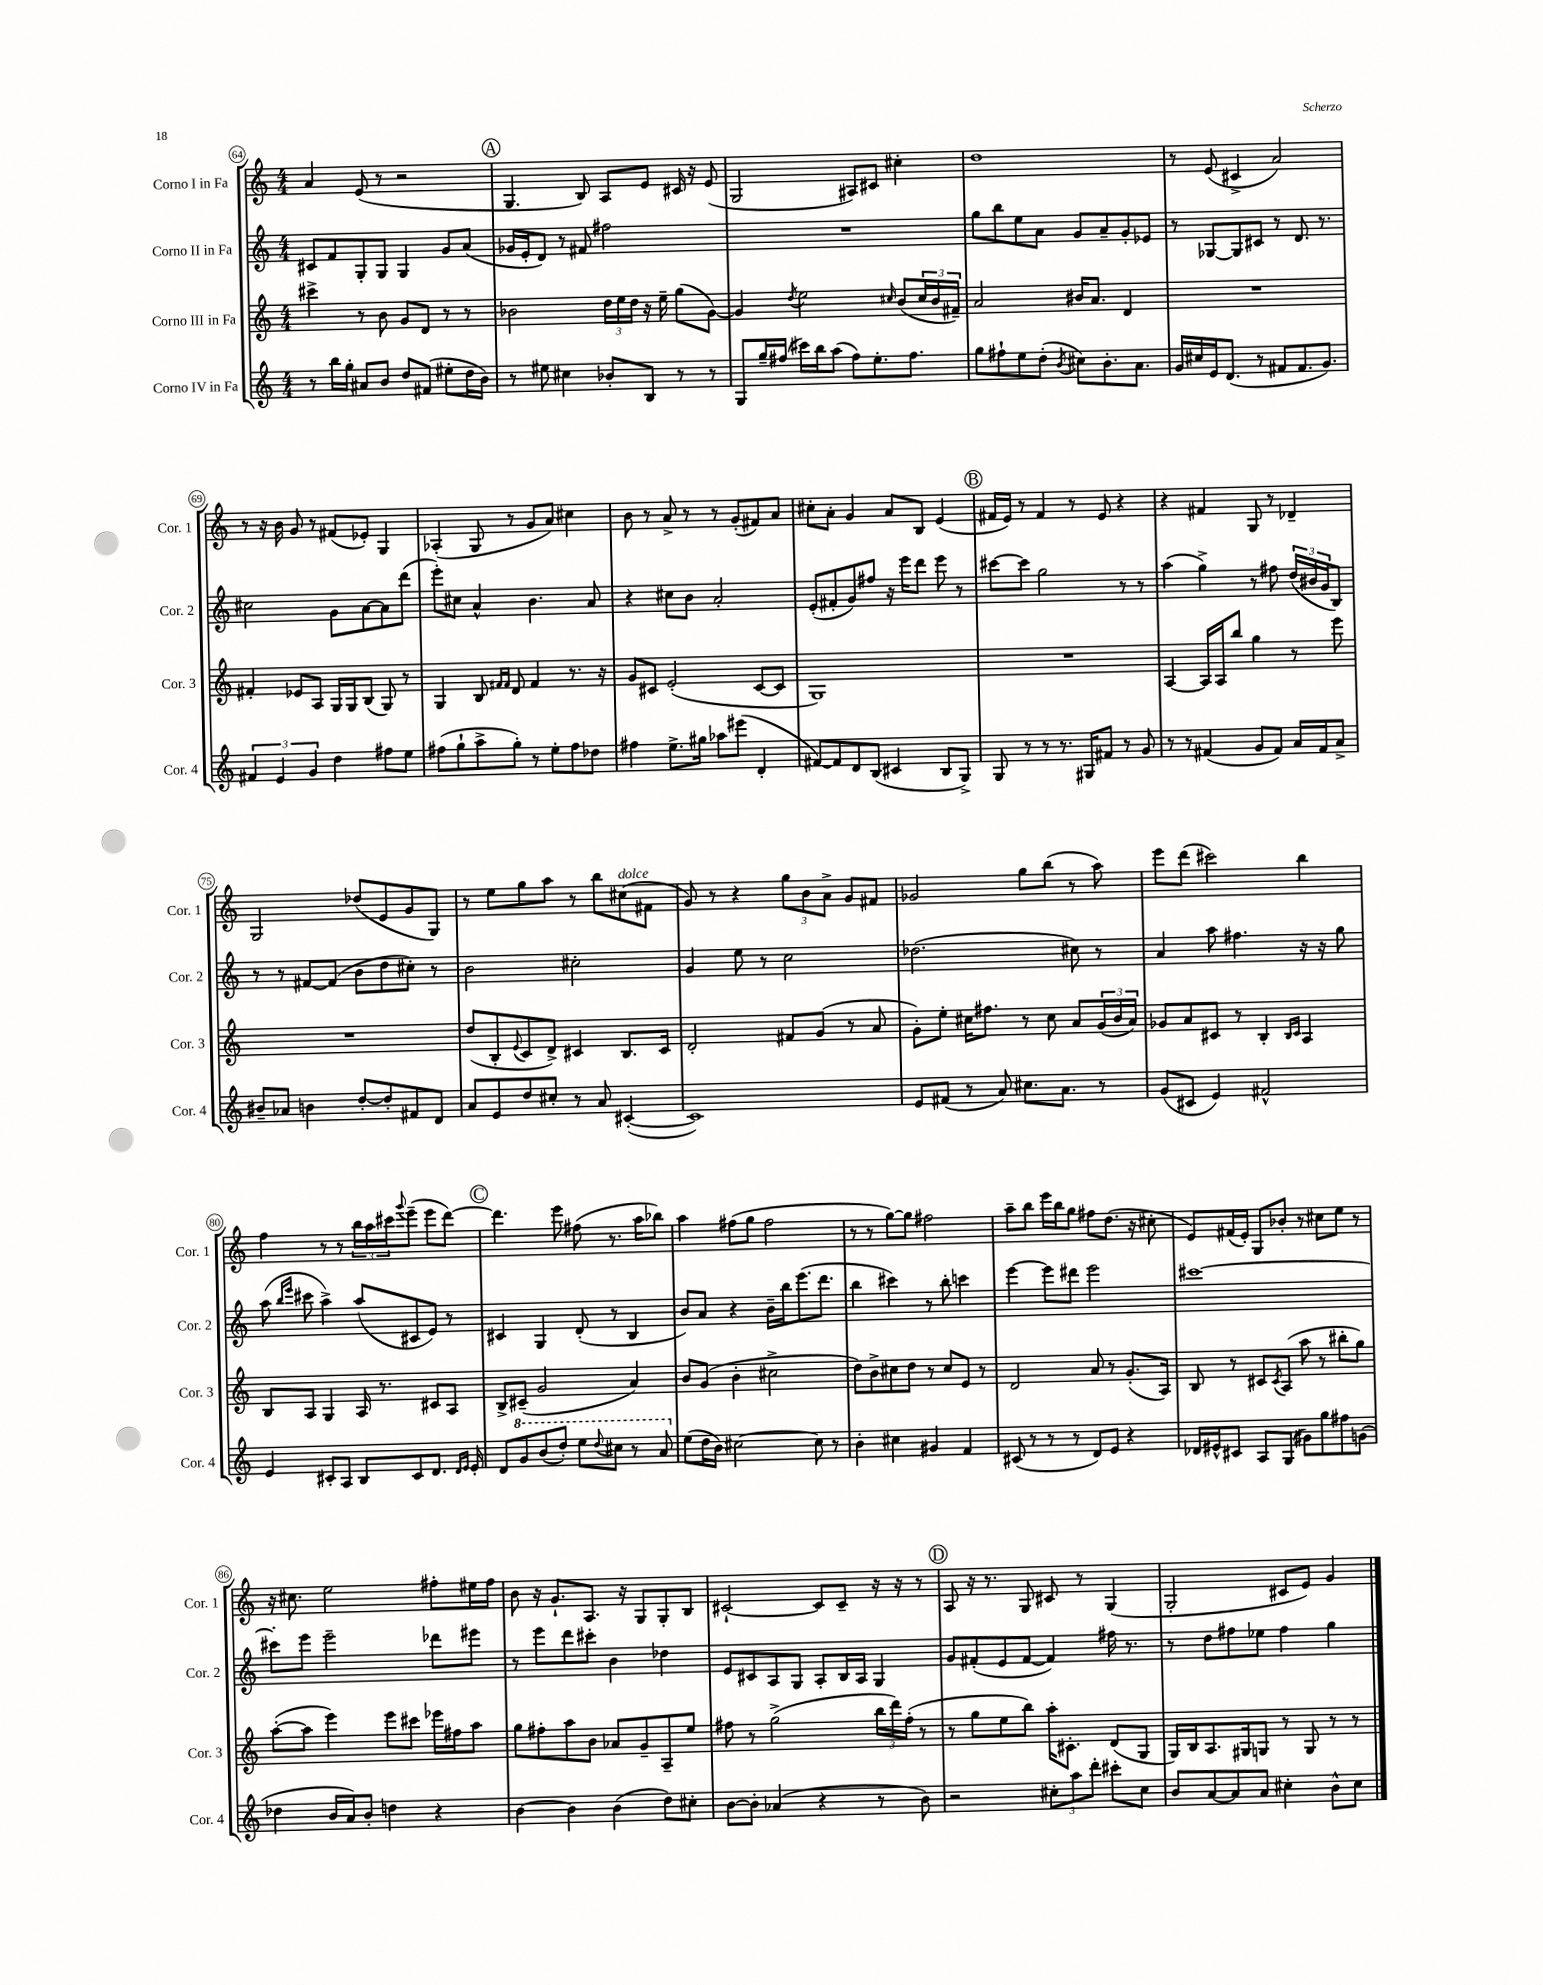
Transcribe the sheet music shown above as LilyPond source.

<<
\new StaffGroup <<
\new Staff = "s0" \with { instrumentName = "Corno I in Fa" shortInstrumentName = "Cor. 1" } {
    \clef treble \key c \major \numericTimeSignature \time 4/4
    a'4 e'8( r8 r2 |
    \mark \markup { \circle "A" } g4. b8) a8 e'8 cis'16 r16 e'8( |
    g2 ais8) cis'8 cis''4-. |
    d''1 |
    r8 e'8( cis'4-> a'2) |
    r8 r16 b'16 g'8 r8 fis'8( ees'8-.) g4 |
    aes4-.( g8 r8 g'8 a'8) cis''4 |
    b'8 r8 a'8-> r8 r8 g'8-.( fis'8) a'8 |
    cis''8-. a'8-. g'4 a'8 b8 e'4( |
    \mark \markup { \circle "B" } fis'16 e'16) r8 fis'4 r8 e'8 r4 |
    r4 fis'4 g8 r8 des'4-- |
    g2 des''8( e'8 g'8 g8) |
    r8 e''8 g''8 a''8 r8 b''8 cis''8^\markup { \italic "dolce" }( fis'8 |
    g'8) r8 r4 \tuplet 3/2 { g''8 b'8 a'8-> } g'8 fis'8 |
    ges'2 g''8 b''8( r8 a''8) |
    e'''8 d'''8( cis'''2) b''4 |
    f''4 r8 r8 \tuplet 3/2 { b''16 a''16 cis'''16 } \appoggiatura { g'''8 } e'''8--( e'''8 d'''8~) |
    \mark \markup { \circle "C" } d'''4. e'''8 fis''8( r8. a''16 bes''8) |
    a''4 fis''8( g''8 fis''2 |
    r8 r8 g''8~) g''8 fis''2 |
    a''8-- b''8 e'''16 b''16 g''8 fis''8 d''8.( r16 cis''8-. |
    e'8) fis'16( e'16-.) g8 bes'8-. r8 cis''8 e''8 r8 |
    r16 cis''8. e''2 fis''8-. eis''16 fis''16 |
    b'8 r16 g'8.-! a8. r16 g8 g8-. b8 |
    cis'2~-! cis'8 cis'8-- r16 r16 r8 |
    \mark \markup { \circle "D" } a8 r16 r8. g8 cis'8 r8 g4( |
    g2-. cis'8 e'8) g'4 \bar "|." |
}
\new Staff = "s1" \with { instrumentName = "Corno II in Fa" shortInstrumentName = "Cor. 2" } {
    \clef treble \key c \major \numericTimeSignature \time 4/4
    cis'8 f'8 g8-. g8 g4 g'8 a'8( |
    \mark \markup { \circle "A" } ges'16 e'16-. d'8) r8 fis'8 fis''2 |
    R1 |
    g''8 b''8 e''8 a'8 g'8 a'8-- g'8-. ees'8 |
    r8 ges8~ ges8 cis'8 r8 d'8. r8. |
    cis''2 g'8 a'8~ a'8 d'''8( |
    e'''8-.) cis''8 a'4-^ b'4. a'8 |
    r4 cis''8 b'8 a'2-. |
    e'8-.( fis'8-. g'8) fis''8 r16 e'''16 d'''8 e'''8 r8 |
    \mark \markup { \circle "B" } cis'''8~ cis'''8 g''2 r8 r8 |
    a''4( g''4->) r8 fis''8 \tuplet 3/2 { d''16( bis'16 g'16 } b8) |
    r8 r8 fis'8~ fis'8( b'8 d''8 cis''8-.) r8 |
    b'2 cis''2-. |
    g'4 e''8 r8 c''2 |
    des''2.( cis''8) r8 |
    a'4 a''8 fis''4. r16 r16 g''8 |
    a''8( \grace { b''16 e'''16 } cis'''8 a''4->) a''8( cis'8 e'8) r8 |
    \mark \markup { \circle "C" } cis'4 g4 d'8-.( r8 b4 |
    b'8) a'8 r4 b'16-- b''16 e'''8.( d'''8. |
    b''4 cis'''4) r8 b''8-. c'''4 |
    e'''4~ e'''8 dis'''8 e'''2 |
    cis'''1~ |
    cis'''8-. e'''8 e'''2-- des'''8 eis'''8 |
    r8 e'''8 d'''8 cis'''8-. b'4 des''4 |
    e'8 cis'8 a8 g8 a8-. b16 a16 g4 |
    \mark \markup { \circle "D" } g'8 fis'8-.( e'8 fis'8~ fis'4) fis''16 r8. |
    r8 d''8 fis''8 ees''8 fis''4 g''4 \bar "|." |
}
\new Staff = "s2" \with { instrumentName = "Corno III in Fa" shortInstrumentName = "Cor. 3" } {
    \clef treble \key c \major \numericTimeSignature \time 4/4
    cis'''4-> r8 b'8 g'8 d'8 r8 r8 |
    \mark \markup { \circle "A" } bes'2 \tuplet 3/2 { d''16 e''16 d''16 } r16 e''16-- g''8( g'8~) |
    g'4 \acciaccatura { d''8 } e''2 \grace { cis''16 } b'8( \tuplet 3/2 { cis''16 b'16 fis'16--) } |
    a'2 bis'16 a'8. d'4 |
    R1 |
    fis'4-. ees'8 a8 g16 g16 b8( g8) r8 |
    g4 b8 \grace { fis'16 fis'16 } d'8 fis'4 r8. r16 |
    g'8 cis'8 e'2-.( cis'8~ cis'8 |
    g1) |
    \mark \markup { \circle "B" } R1 |
    a4~ a16 a16 b''8 g''4 r8 e'''8 |
    R1 |
    d''8( b8-. \appoggiatura { e'8 } c'8 d'8->) cis'4 b8. cis'16 |
    d'2-. fis'8 g'8( r8 a'8 |
    g'8-.) e''8-. cis''16 fis''8. r8 cis''8 a'8 \tuplet 3/2 { g'16( b'16 a'16) } |
    ges'8 a'8 cis'8 r8 b4-. \grace { b16 cis'16 } a4 |
    b8 a8 g4 a16 r8. cis'8 a8 |
    \mark \markup { \circle "C" } b8-> cis'8--( g'2 a'4) |
    b'8 g'8( b'4-. cis''2-> |
    d''8) b'8-> cis''8 d''8 r8 cis''8 e'8 r8 |
    d'2 a'8 r8 g'8.-.( a16) |
    b8 r8 cis'8 \acciaccatura { cis'8 } a8( a''8 r8 bis''8-. g''8) |
    a''8~-.( a''8 e'''4) e'''8 cis'''8 ees'''16 fis''16 a''8 |
    g''8 fis''8-. a''8 b'8 aes'8 g'8-- a8-- e''8 |
    fis''8 r8 g''2->( \tuplet 3/2 { b''16 d'''16) fis''16-.( } r8 |
    \mark \markup { \circle "D" } r8 g''8 e''8 b''8) a''16-. cis'8.-. d'8( g8 |
    g16) b16 a8. gis16 g8 r8 g8 r8 r8 \bar "|." |
}
\new Staff = "s3" \with { instrumentName = "Corno IV in Fa" shortInstrumentName = "Cor. 4" } {
    \clef treble \key c \major \numericTimeSignature \time 4/4
    r8 b''16 g''16-. ais'8 b'8 d''8 fis'8( eis''8-. d''16 b'16) |
    \mark \markup { \circle "A" } r8 eis''8 cis''4 bes'8-. b8 r8 r8 |
    g8 g''16-- fis''16( cis'''16) b''16 a''8( fis''8) e''8.-. fis''8. |
    g''8 fis''8-! e''8 d''8-.( \acciaccatura { b'8 } cis''8) b'8.-. a'8. |
    g'16 cis''16 e'16 d'8.( r8 fis'8 fis'8. g'8.) |
    \tuplet 3/2 { fis'4 e'4 g'4 } d''4 fis''8 e''8 |
    fis''8( g''8-! a''8-> g''8-.) r8 e''8-. fis''8 des''8 |
    fis''4 e''8.-> gis''16 aes''8 eis'''8( d'4-. |
    fis'8~) fis'8 d'8 b8( cis'4 b8 g8->) |
    \mark \markup { \circle "B" } g8 r8 r8 r8. gis16 fis'8 r8 g'8 |
    r8 r8 fis'4( g'8 fis'8) a'16 fis'16 a'8-> |
    bis'8-- aes'8 b'4 d''8~-. d''8-. fis'8 d'8 |
    a'8 e'8 d''8 cis''8-. r8 a'8 cis'4~-.( |
    cis'1) |
    e'8 fis'8( r8 a'8) cis''8. a'8. r8 |
    g'8( cis'8 e'4) fis'2-^ |
    e'4 cis'8-. a8 b8 cis'8 d'8. \grace { d'16 e'16 } e'16-. |
    \mark \markup { \circle "C" } d'8 \ottava #1 g''8 b''8( d'''8-.) e'''8 \appoggiatura { d'''8 } cis'''8 r8 a''8 \ottava #0 |
    e''8( d''16 b'16) cis''2~ cis''8 r8 |
    b'4-. cis''4 gis'4 f'4 |
    cis'8( r8 r8 r8 d'8) e'8 r4 |
    des'16 eis'16-^ cis'8 a8 g8( gis'8) g''8 fis''8 g'8( |
    des''4 b'16 a'16) b'8-. d''4 r4 |
    b'4~ b'4 b'4( d''8) cis''8-. |
    b'8~ b'8-. aes'4( r4 r8 b'8) |
    \mark \markup { \circle "D" } r2 \tuplet 3/2 { cis''8-. a''8 d'''8-. } cis'''8-. cis''8 |
    b'8 a'8~ a'8 a'8 cis''4-. b'8-^ cis''8 \bar "|." |
}
>>
>>
\layout { \context { \Score currentBarNumber = #64 \override BarNumber.stencil = #(make-stencil-circler 0.1 0.3 ly:text-interface::print) } }
